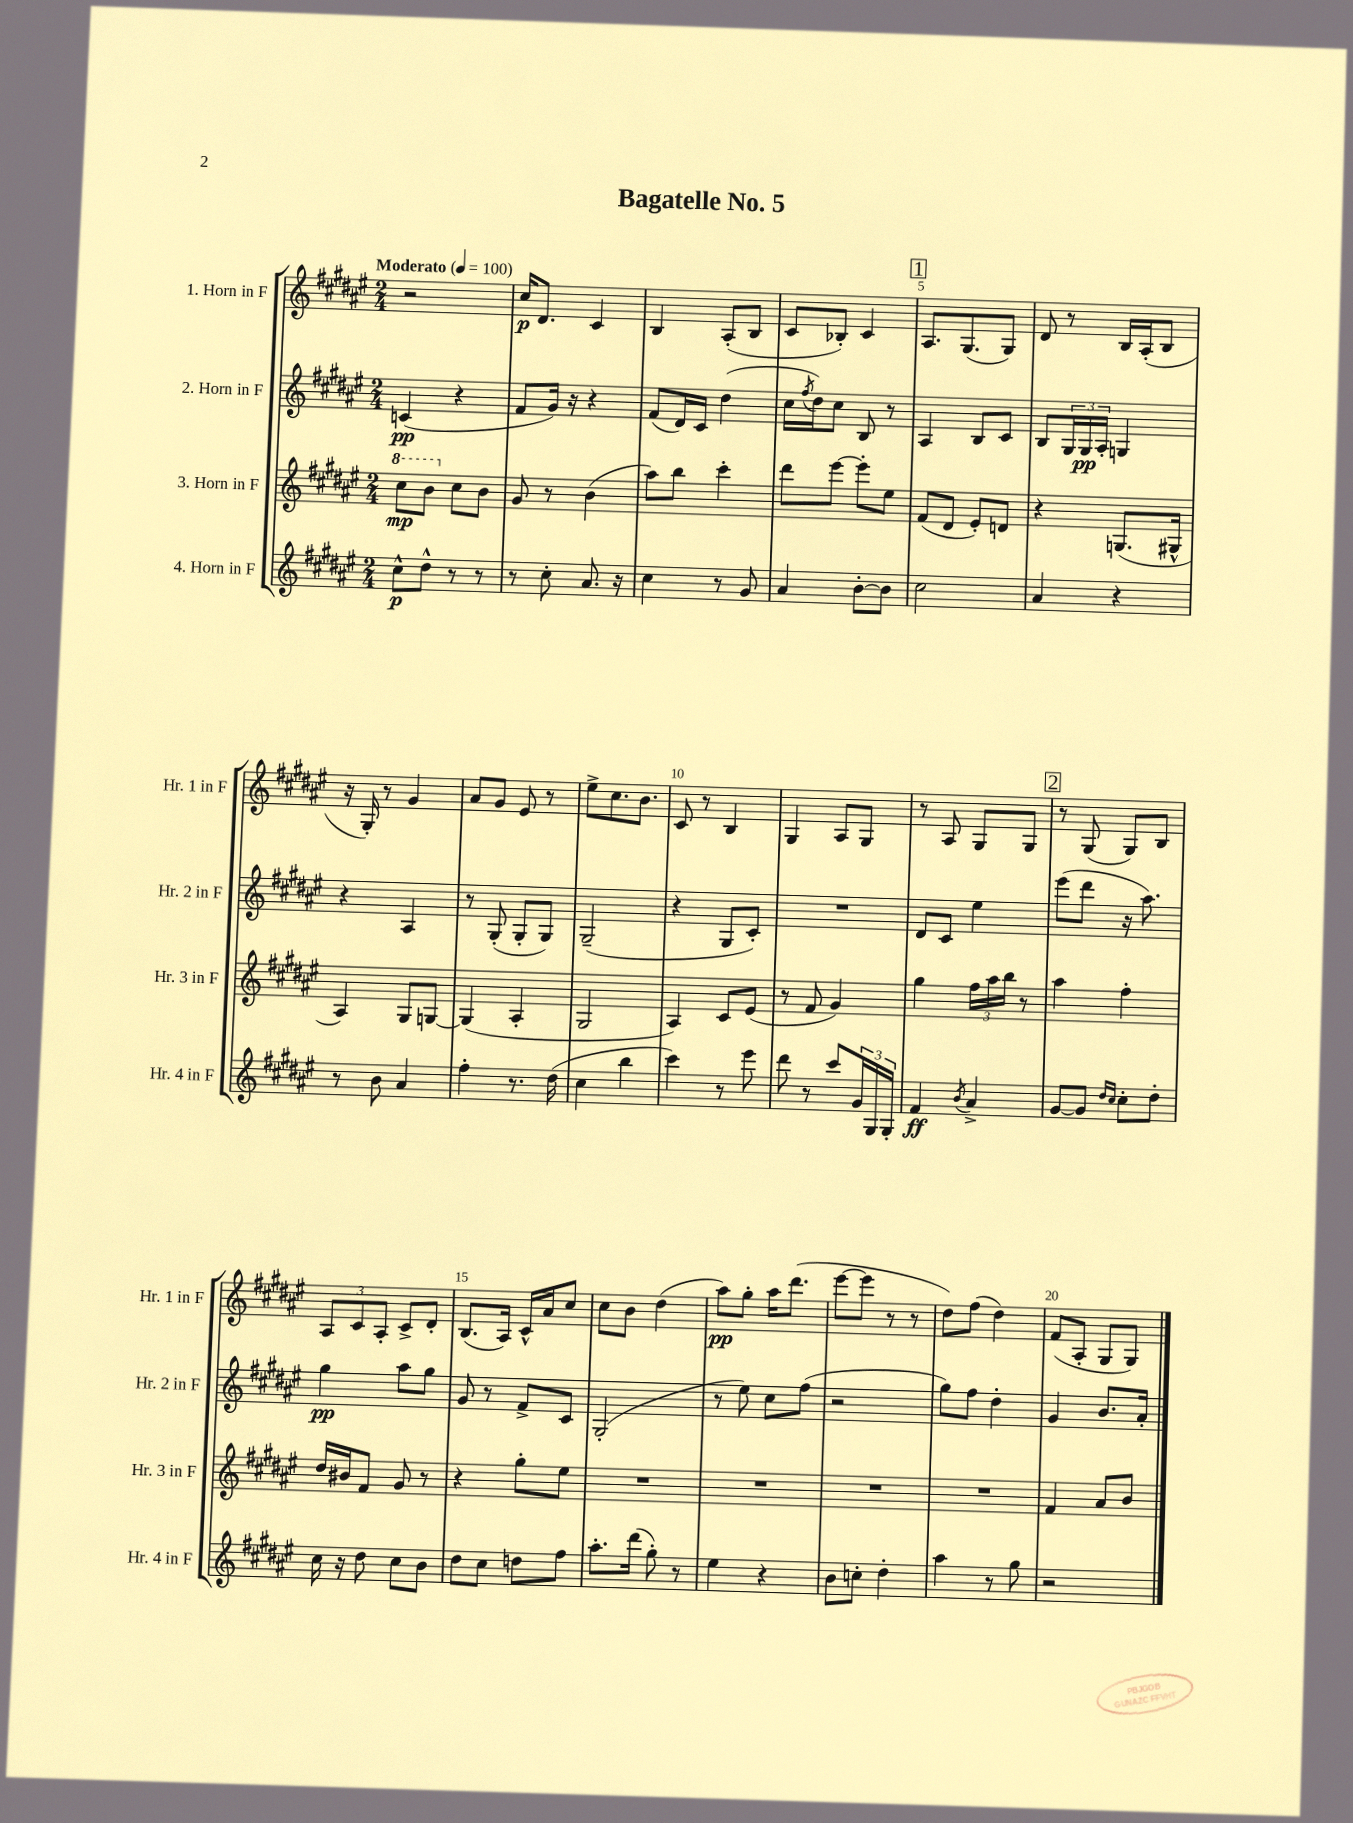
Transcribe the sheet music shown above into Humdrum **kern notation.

**kern	**kern	**kern	**kern
*staff4	*staff3	*staff2	*staff1
*clefG2	*clefG2	*clefG2	*clefG2
*k[f#c#g#d#a#e#]	*k[f#c#g#d#a#e#]	*k[f#c#g#d#a#e#]	*k[f#c#g#d#a#e#]
*M2/4	*M2/4	*M2/4	*M2/4
*MM100	*MM100	*MM100	*MM100
8cc#^^\L	8ccc#\L	(4c/	2r
8dd#^^\J	8bb\J	.	.
8r	8cc#\L	4r	.
8r	8b\J	.	.
=	=	=	=
8r	8g#/	8f#/L	16cc#/LK
.	.	.	8.d#/J
8cc#'\	8r	16g#/Jk)	.
.	.	16r	.
8.a#/	(4b\	4r	4c#/
16r	.	.	.
=	=	=	=
4cc#\	8aa#\L)	(8f#/L	4B/
.	8bb\J	16d#/L)	.
.	.	16c#/JJ	.
8r	4ccc#'\	(4dd#\	(8A#'/L
8g#/	.	.	8B/J
=	=	=	=
4a#/	8ddd#\L	16cc#\LL	8c#/L
.	.	8qff#/	.
.	.	16dd#\J)	.
.	[8eee#\J	8cc#\J	8B-'/J)
[8b'\L	8eee#'\]L	8B/	4c#/
8b\]J	8ee#\J	8r	.
=	=	=	=
2cc#\	(8f#/L	4A#/	8.A#/L
.	8d#/J	.	.
.	.	.	(8.G#/
.	8e#'/L)	8B/L	.
.	8d/J	8c#/J	8G#/J)
=	=	=	=
4a#/	4r	8B/L	8d#/
.	.	24G#/L	8r
.	.	24G#/	.
.	.	24A#'/JJ	.
4r	(8.G/L	4G/	16B/LL
.	.	.	(16A#'/J
.	.	.	8B/J
.	16G#^^/Jk	.	.
=	=	=	=
8r	4A#/)	4r	16r
.	.	.	16G#'/)
8b\	.	.	8r
4a#/	8G#/L	4A#/	4g#/
.	[8G/J	.	.
=	=	=	=
4ff#'\	(4G/]	8r	8a#/L
.	.	(8G#'/	8g#/J
8.r	4A#'/	8G#'/L	8e#/
.	.	8G#/J)	8r
(16dd#\	.	.	.
=	=	=	=
4cc#\	2G#/	(2G#~/	8ee#^\L
.	.	.	8.cc#\
4bb\	.	.	.
.	.	.	8.b\J
=	=	=	=
4ccc#\)	4A#/)	4r	8c#/
.	.	.	8r
8r	8c#/L	8G#/L	4B/
8eee#\	(8e#/J	8c#'/J)	.
=	=	=	=
8ddd#\	8r	2r	4G#/
8r	8f#/	.	.
8ccc#/L	4g#/)	.	8A#/L
24g#/L	.	.	8G#/J
24G#/	.	.	.
24G#'/JJ	.	.	.
=	=	=	=
4f#/	4gg#\	8d#/L	8r
.	.	8c#/J	8A#/
8qb/	.	.	.
4a#^/	24ff#\LL	4ee#\	8G#/L
.	24aa#\	.	.
.	24bb\JJ	.	.
.	8r	.	8G#/J
=	=	=	=
[8g#/L	4aa#\	(8eee#\L	8r
8g#/]J	.	8ddd#\J	(8G#/
16qqdd#/LL	.	.	.
16qqcc#/JJ	.	.	.
8cc#'\L	4ff#'\	16r	8G#/L)
.	.	8.aa#\)	.
8dd#'\J	.	.	8B/J
=	=	=	=
16cc#\	16dd#/LL	4gg#\	12A#/L
16r	16b#/J	.	.
.	.	.	12c#/
8dd#\	8f#/J	.	.
.	.	.	12A#'/J
8cc#\L	8g#/	8aa#\L	8c#^/L
8b\J	8r	8gg#\J	8d#'/J
=	=	=	=
8dd#\L	4r	8g#/	(8.B/L
8cc#\J	.	8r	.
.	.	.	16A#/Jk)
8dd\L	8gg#'\L	8f#^/L	16c#^^/LL
.	.	.	16a#/J
8ff#\J	8ee#\J	8c#/J	8cc#/J
=	=	=	=
8.aa#'\L	2r	(2G#'/	8cc#\L
.	.	.	8b\J
(16ddd#\Jk	.	.	.
8gg#'\)	.	.	(4dd#\
8r	.	.	.
=	=	=	=
4ee#\	2r	8r	8aa#\L)
.	.	8ee#\)	8gg#'\J
4r	.	8cc#\L	16aa#\LK
.	.	.	(8.ddd#\J
.	.	(8ff#\J	.
=	=	=	=
8b\L	2r	2r	[8eee#\L
8cc'\J	.	.	8eee#\]J
4dd#'\	.	.	8r
.	.	.	8r
=	=	=	=
4aa#\	2r	8gg#\L)	8dd#\L)
.	.	8ff#\J	(8ff#\J
8r	.	4dd#'\	4dd#\)
8gg#\	.	.	.
=	=	=	=
2r	4f#/	4g#/	(8f#/L
.	.	.	8A#'/J
.	8a#/L	8.b/L	8G#/L
.	8b/J	.	8G#/J)
.	.	16a#'/Jk	.
==	==	==	==
*-	*-	*-	*-
